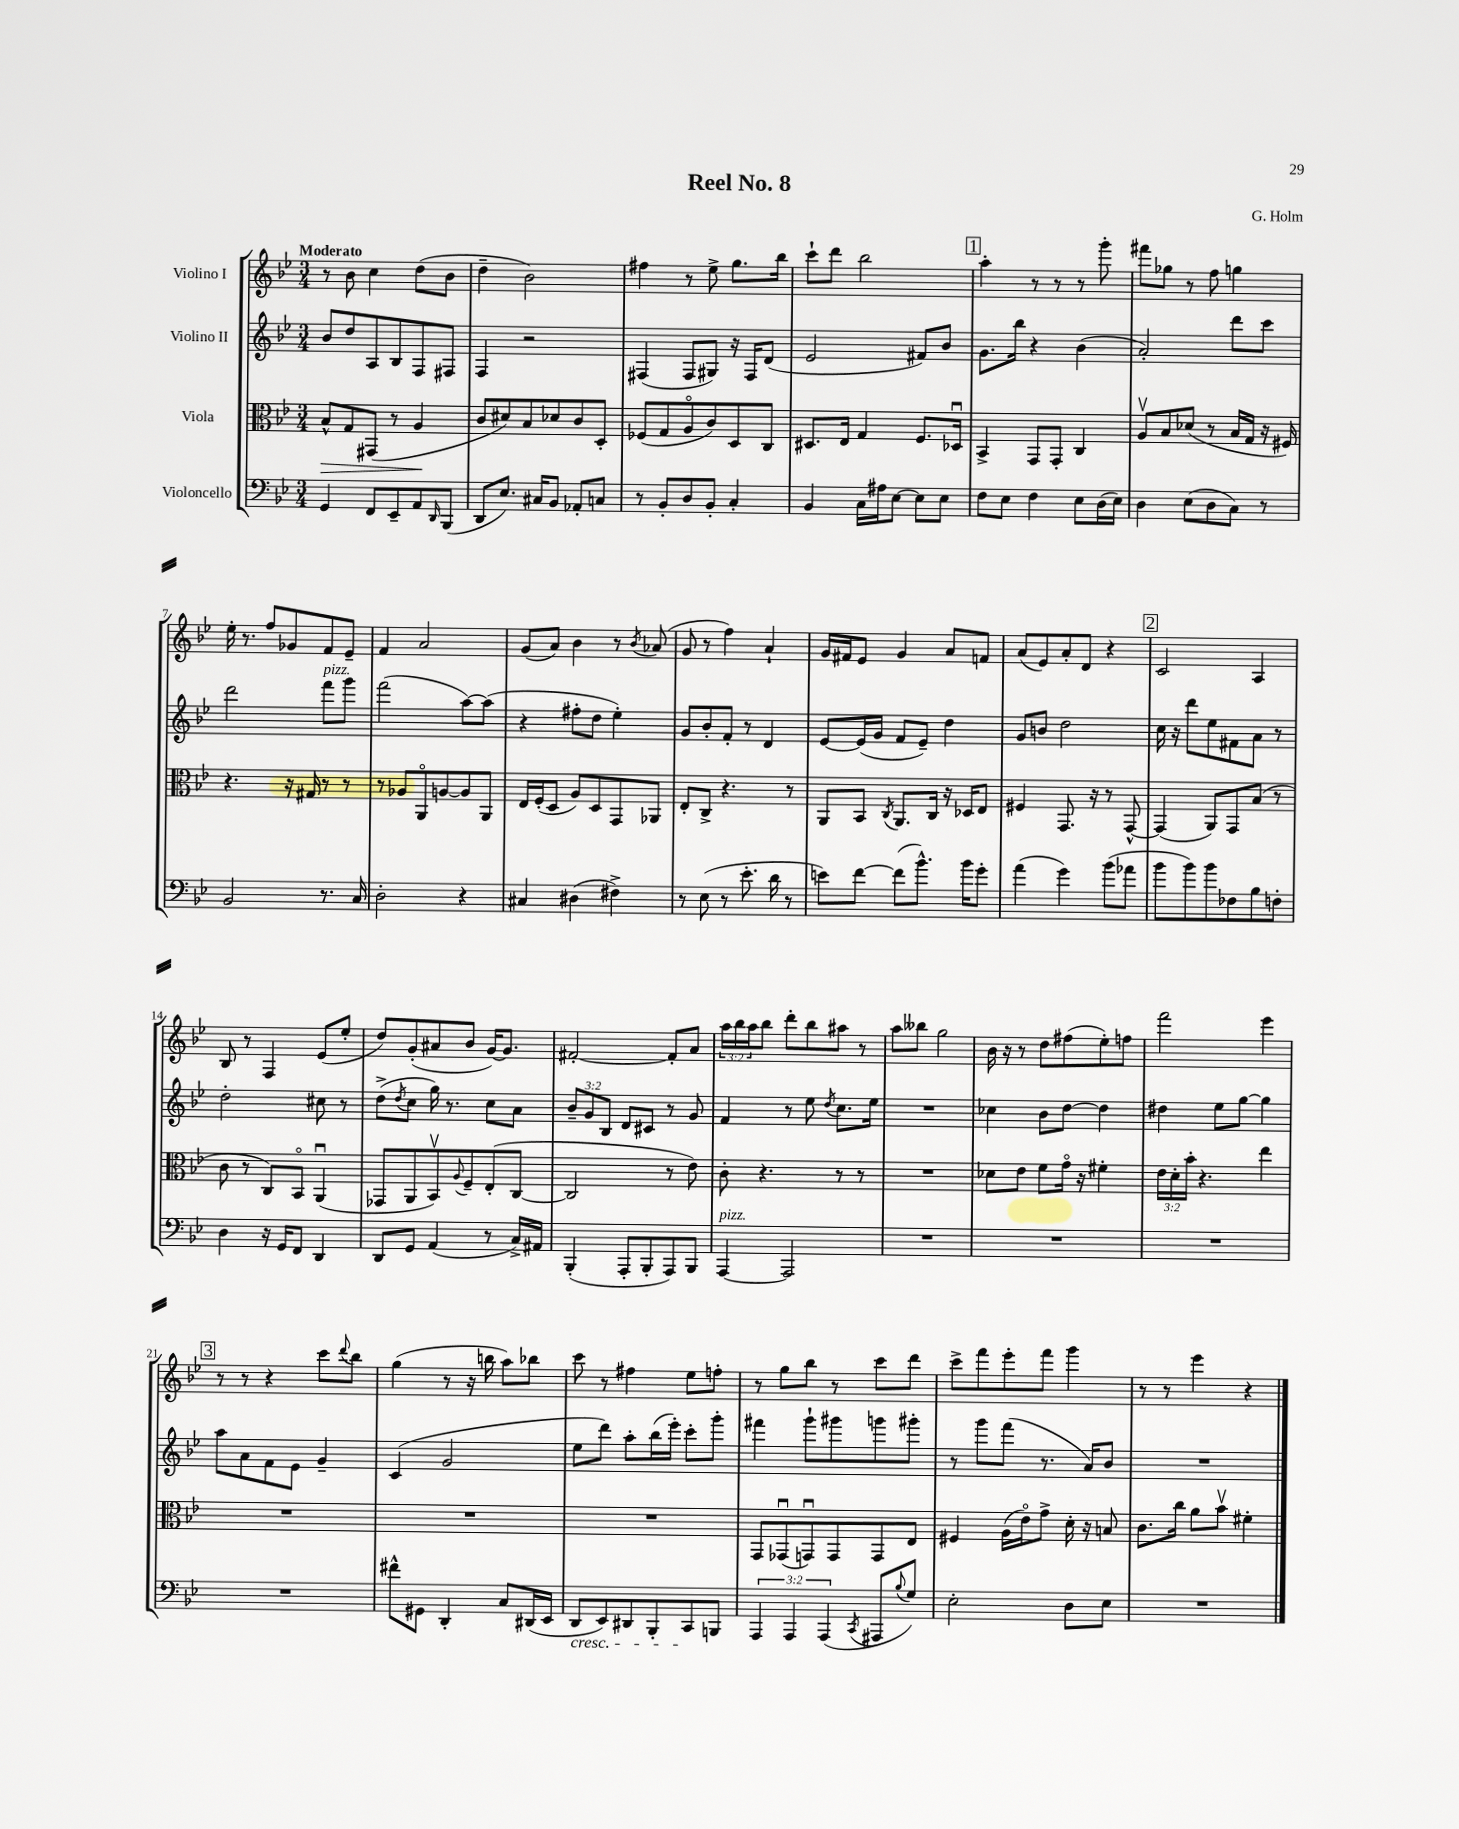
\header { title = "Reel No. 8" composer = "G. Holm" }
<<
\new StaffGroup <<
\new Staff = "s0" \with { instrumentName = "Violino I" } {
    \clef treble \key bes \major \numericTimeSignature \time 3/4 \override Staff.TupletNumber.text = #tuplet-number::calc-fraction-text \tempo "Moderato"
    r8 bes'8 c''4 d''8( bes'8 |
    d''4-- bes'2) |
    fis''4 r8 ees''8-> g''8. bes''16 |
    c'''8-! d'''8 bes''2 |
    \mark \markup { \box "1" } a''4-. r8 r8 r8 g'''8-. |
    fis'''8 ges''8 r8 f''8 g''4 |
    ees''16-. r8. f''8 ges'8 f'8 ees'8-- |
    f'4 a'2 |
    g'8( a'8) bes'4 r8 \acciaccatura { bes'8 } aes'8( |
    g'8 r8 f''4) a'4-! |
    g'16 fis'16 ees'8 g'4 a'8 f'8 |
    a'8( ees'8) a'8-. d'8 r4 |
    \mark \markup { \box "2" } c'2 a4 |
    bes8 r8 f4 ees'8( ees''8-. |
    d''8) g'8-.( ais'8 bes'8 g'16~) g'8. |
    fis'2~-. fis'8-. a'8 |
    \tuplet 3/2 { a''16 bes''16 a''16 } bes''8 d'''8-. bes''8 ais''8 r8 |
    a''8 beses''8 g''2 |
    bes'16 r16 r8 d''8 fis''8( ees''8-.) f''8 |
    f'''2 ees'''4 |
    \mark \markup { \box "3" } r8 r8 r4 c'''8 \appoggiatura { d'''8 } bes''8 |
    g''4( r8 r16 b''16 a''8) bes''8 |
    c'''8 r8 fis''4 ees''8 f''8-. |
    r8 g''8 bes''8 r8 c'''8 d'''8 |
    c'''8-> f'''8 ees'''8-. f'''8 g'''4 |
    r8 r8 ees'''4 r4 \bar "|." |
}
\new Staff = "s1" \with { instrumentName = "Violino II" } {
    \clef treble \key bes \major \numericTimeSignature \time 3/4 \override Staff.TupletNumber.text = #tuplet-number::calc-fraction-text
    bes'8 d''8 a8 bes8 f8 fis8 |
    f4 r2 |
    fis4( fis8 gis8) r16 fis16 d'8( |
    ees'2 fis'8) bes'8 |
    \mark \markup { \box "1" } g'8. bes''16 r4 bes'4( |
    a'2-.) d'''8 c'''8 |
    d'''2 f'''8^\markup { \italic "pizz." } g'''8 |
    f'''2( a''8~) a''8( |
    r4 fis''8-. d''8 ees''4-.) |
    g'8 bes'8-. f'8-. r8 d'4 |
    ees'8~ ees'16( g'16 f'8 ees'8--) d''4 |
    g'8 b'8 d''2 |
    \mark \markup { \box "2" } c''16 r16 d'''8 ees''8 fis'8 a'8 r8 |
    d''2-. cis''8 r8 |
    d''8->( \acciaccatura { d''8 } c''8 g''16) r8. c''8 a'8 |
    \tuplet 3/2 { bes'8-- g'8 bes8 } d'8 cis'8 r8 g'8 |
    f'4 r8 ees''8 \acciaccatura { d''8 } c''8. ees''16 |
    R2. |
    ces''4 bes'8 d''8~ d''4 |
    dis''4 ees''8 g''8~ g''4 |
    \mark \markup { \box "3" } a''8 a'8 f'8 ees'8 g'4-- |
    c'4( g'2 |
    ees''8 d'''8) a''8-. bes''16( ees'''16-.) c'''8-. g'''8-. |
    fis'''4 g'''8-! gis'''8 g'''8 gis'''8-. |
    r8 g'''8 f'''8( r8. a'16) bes'8 |
    R2. \bar "|." |
}
\new Staff = "s2" \with { instrumentName = "Viola" } {
    \clef alto \key bes \major \numericTimeSignature \time 3/4 \override Staff.TupletNumber.text = #tuplet-number::calc-fraction-text
    bes8-^\> g8 gis,8( r8 a4\! |
    c'8 dis'8) bes8 des'8 c'8 d8-. |
    fes8( g8 a8\flageolet c'8) d8 c8 |
    dis8. ees16 g4 f8. des16\downbow |
    \mark \markup { \box "1" } bes,4-> g,8 g,8-. c4 |
    a8\upbow bes8 des'8( r8 bes16 g16 r16 fis16) |
    r4. r16 gis16 r8 r8 |
    r8 aes8 a,8\flageolet a8~ a8 a,8 |
    ees16 f16-.( d8 a8) d8 g,8 aes,8 |
    ees8-. c8-> r4. r8 |
    a,8 bes,8 \acciaccatura { c8 } a,8. c16 r16 des16 ees8 |
    fis4 g,8. r16 r8 g,8~-^ |
    \mark \markup { \box "2" } g,4( a,8) g,8 bes8( r8 |
    c'8 r8 c8) bes,8\flageolet a,4\downbow( |
    ges,8 a,8 bes,8\upbow) \appoggiatura { a8 } f8-- ees8-.( c8~ |
    c2 r8 ees'8) |
    c'8-. r4. r8 r8 |
    R2. |
    des'8 ees'8 f'8 g'16\flageolet r16 fis'4-. |
    \tuplet 3/2 { ees'16 d'16-. bes'16-. } r4. ees''4 |
    \mark \markup { \box "3" } R2. |
    R2. |
    R2. |
    g,8 ges,8\downbow( g,8\downbow) g,8 g,8 ees8 |
    fis4 a16( ees'16\flageolet) g'8-> d'16-. r16 b8 |
    c'8. c''16 a'8 bes'8\upbow fis'4-. \bar "|." |
}
\new Staff = "s3" \with { instrumentName = "Violoncello" } {
    \clef bass \key bes \major \numericTimeSignature \time 3/4 \override Staff.TupletNumber.text = #tuplet-number::calc-fraction-text
    g,4 f,8 ees,8-- a,8 \grace { d,16 } bes,,8( |
    d,8 ees8.) cis16 bes,8 aes,8-. c8 |
    r8 bes,8-. d8 bes,8-. c4-. |
    bes,4 c16 ais16 ees8~ ees8 ees8 |
    \mark \markup { \box "1" } f8 ees8 f4 ees8 d16( ees16) |
    d4 ees8( d8 c8) r8 |
    bes,2 r8. c16 |
    d2-. r4 |
    cis4 dis4( fis4->) |
    r8 ees8( r8 ees'8.-. d'16 r8 |
    e'8) f'8~ f'8( bes'8.-^) bes'16 g'8-. |
    a'4( g'4) bes'8( aes'8 |
    \mark \markup { \box "2" } bes'8 bes'8) bes'8 fes8 bes8 f8-. |
    d4 r16 g,16 f,8 d,4 |
    d,8 g,8 a,4( r8 c16->) ais,16 |
    bes,,4-.( a,,8-. bes,,8-. a,,8) bes,,8 |
    a,,4~^\markup { \italic "pizz." } a,,2 |
    R2. |
    R2. |
    R2. |
    \mark \markup { \box "3" } R2. |
    fis'8-^ gis,8 d,4-. c8 dis,16( ees,16 |
    d,8\cresc ees,8) dis,8 bes,,8-. c,8\! b,,8 |
    \tuplet 3/2 { a,,4 a,,4 a,,4( } \acciaccatura { c,8 } ais,,8 \appoggiatura { bes8 } g8) |
    ees2-. d8 ees8 |
    R2. \bar "|." |
}
>>
>>
